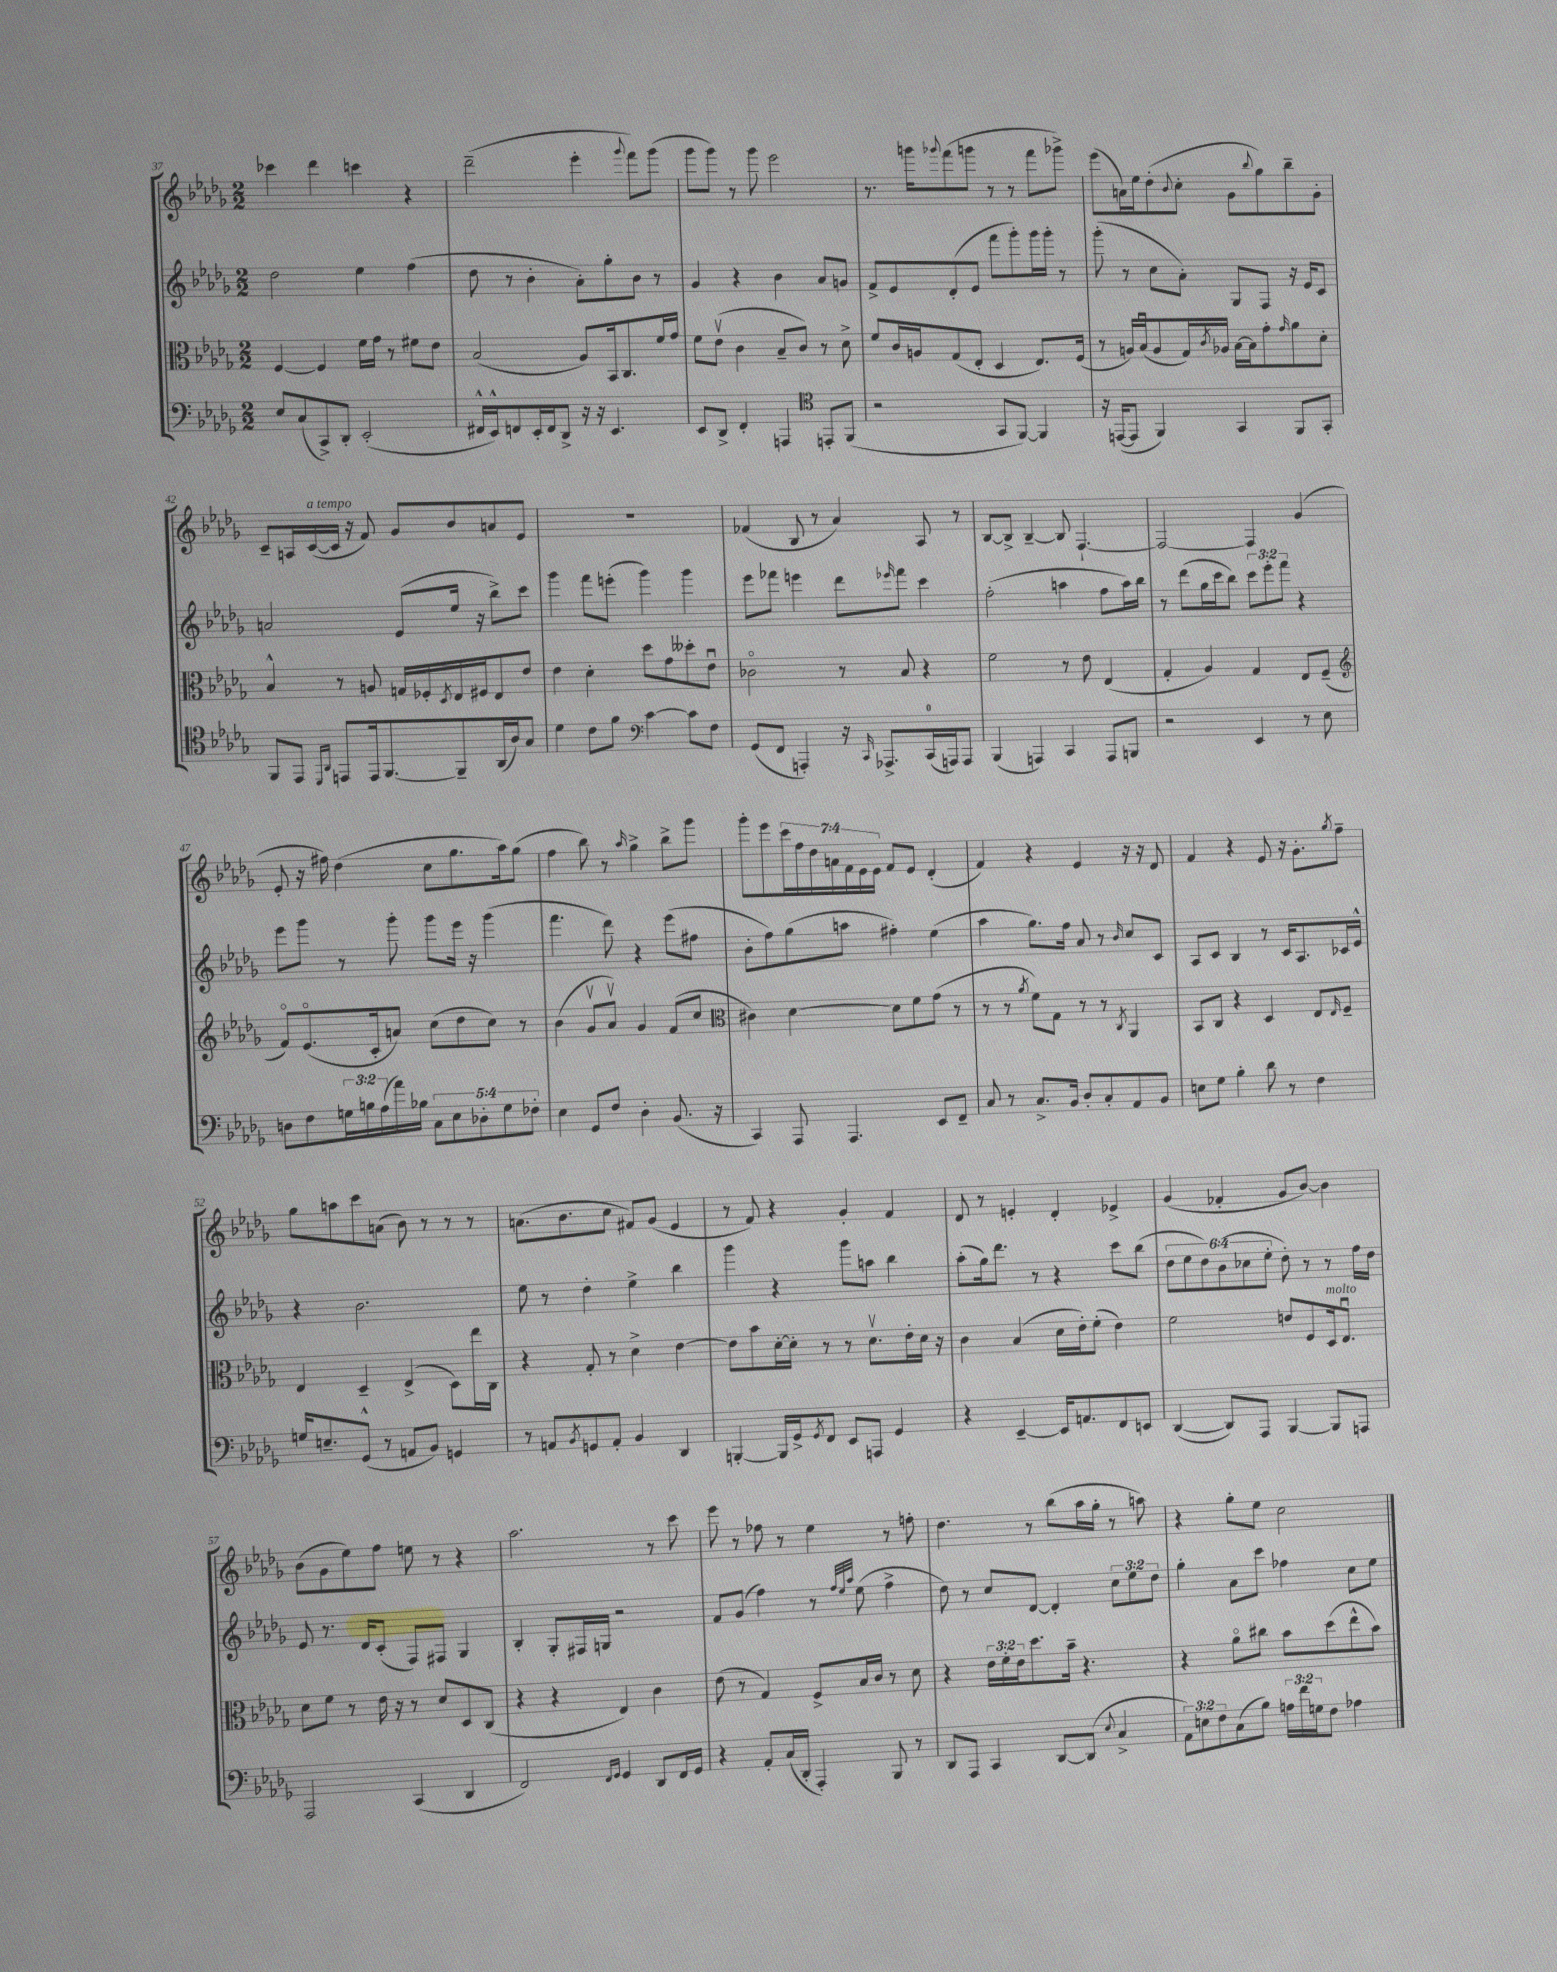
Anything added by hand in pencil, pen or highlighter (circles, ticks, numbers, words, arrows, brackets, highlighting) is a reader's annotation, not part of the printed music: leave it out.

**kern	**kern	**kern	**kern
*staff4	*staff3	*staff2	*staff1
*clefF4	*clefC3	*clefG2	*clefG2
*k[b-e-a-d-g-]	*k[b-e-a-d-g-]	*k[b-e-a-d-g-]	*k[b-e-a-d-g-]
*M2/2	*M2/2	*M2/2	*M2/2
8E-/L	[4F/	2dd-\	4ccc-\
(8C/	.	.	.
8CC^/)	4F/]	.	4ddd-\
8DD-'/J	.	.	.
(2EE-'/	16f\LL	4ee-\	4ccc\
.	16g-\JJ	.	.
.	8r	.	.
.	8f#\L	(4ff\	4r
.	8e-\J	.	.
=	=	=	=
16FF#^^/LL	(2B-/	8dd-\	(2ddd-~\
16EE-^^/J)	.	.	.
8FF/	.	8r	.
16EE-'/L	.	4b-'\	.
16FF/J	.	.	.
8DD-^/J	.	.	.
16r	8A-/L)	8a-'\L)	4eee-'\
16r	.	.	.
4.EE-/	16BB-/k	8gg-'\	.
.	8.C/	.	.
.	.	.	8qqggg-/
.	.	8b-\J	8fff\L)
.	16f/L	8r	(8ggg-\J
.	16g-/JJ	.	.
=	=	=	=
8EE-/L	8f\L	4g-/	8ggg-\L
8DD-^/J	(8e-v\J	.	8ggg-\J)
4FF'/	4c\	4r	8r
.	.	.	8ggg-\
4AAA/	8B-~/L	4b-\	2eee-\
.	8c/J)	.	.
*clefC4	*	*	*
8EE'/L	8r	8a-/L	.
(8FF/J	8d-^\	8g/J	.
=	=	=	=
2r	8f/L	8f^/L	8.r
.	16c/L	8e-/	.
.	16A/J	.	16ggg\LK
.	.	.	8qqggg-/
.	(8G-/	(8d-'/	(8fff\
.	8E-'/J	8e-/J	8ggg\J
8GG-/L	4D-/	8fff\L	8r
[8FF/J)	.	8ggg-'\)	8r
4FF/]	8.E-/L)	16ggg-\L	8fff\L
.	.	16ggg-'\JJ	.
.	.	8r	8ggg-^\J)
.	(16F/Jk	.	.
=	=	=	=
16r	8r	(8ggg-'\	(8eee-\L
([16EE/LK	.	.	.
8EE/]J	16A/LL)	8r	16a\L)
.	(16B-u/J	.	16ee-\J
4FF/)	8A/	8cc\L	(8dd-'\
.	.	.	8qqb-/
.	16G-/L)	8a-'\J)	8cc'\J
.	8qc/	.	.
.	16A-/JJ	.	.
4GG-/	[16B-\LL	8G-/L	8g-\L
.	16B-\]J	.	.
.	.	.	8qqbb-/
.	8g-'\	8F/J	8gg-\)
.	16qqg-/	.	.
8FF/L	8a-\	16r	8bb-~\
.	.	16e-/LK	.
8GG-'/J	8d-'\J	8c/J	8g-'\J
=	=	=	=
8FF/L	4B-^^/	2a/	8c~/L
8EE-/J	.	.	16A/L
.	.	.	([16c/
16qqDD-/LL	.	.	.
16qqAA-/JJ	.	.	.
8EE/L	8r	.	16c/]JJ
.	.	.	16r
16EE/k	8A/	.	8f/)
[8.FF/	.	.	.
.	16G/LL	(8e-/L	8g-/L
.	16F-'/	.	.
.	8qD-/	.	.
8FF~/]	16E-/	16ee-/Jk	8b-/
.	16F#/J	16r	.
(16AA-/L	8E-/	8bb-^\L)	8a/
16A-/J)	.	.	.
8G-/J	8e-/J	8ccc\J	8e-/J
=	=	=	=
4d-\	4e-\	4ggg-\	1r
8c\L	4d-'\	8fff\L	.
8f\J	.	(8eee'\J	.
*clefF4	*	*	*
[4c\	8dd-\L	4ggg-\)	.
.	8g-\	.	.
8c\]L	8dd--'\	4ggg-\	.
8F\J	8e-u\J	.	.
=	=	=	=
(8GG-/L	2c-o\	8eee-\L	(4f-/
8FF/J	.	8fff-\J	.
4AAA'/)	.	4eee\	8B-/
.	.	.	8r
16r	8r	8ddd-\L	4a-/)
16qqCC/	.	.	.
8.AAA-^/L	.	.	.
.	.	16qqeee-/	.
.	8B-/	8fff-\J	.
(16CC/L	4r	4ccc\	8A-/
16AAA/J)	.	.	.
8AAA/J	.	.	8r
=	=	=	=
(4BBB-/	2f\	(2ff'\	[8B-/L
.	.	.	8B-^/]J
4AAA/)	.	.	[4B-~/
4CC/	8r	4aa\	8B-/]
.	8e-\	.	[4.F`/
8AAA/L	(4E-/	8ff\L	.
8BBB/J	.	16aa\L)	.
.	.	16bb-\JJ	.
=	=	=	=
2r	4G-'/	8r	2F/_
.	.	(8ddd-\L	.
.	4A-/)	16gg-\L	.
.	.	16ccc\J	.
.	.	8bb-\J)	.
4EE-/	4G-/	12ccc\L	4F/]
.	.	12eee-'\	.
.	.	12fff\J	.
8r	8E-/L	4r	(4g-/
8E-\	(8F~/J	.	.
=	=	=	=
*	*clefG2	*	*
8D\L	8fo/L)	8eee-\L	8e-'/
8F\	(8.e-o/	8ggg-\J	16r
.	.	.	16ff#\)
24G\L	.	8r	(4dd-\
24B\	.	.	.
.	16c'/k	.	.
(24A-\	.	.	.
16a-\)	8a/J)	8ggg-'\	.
16B-\JJ	.	.	.
10C\L	(8cc\L	8ggg-\L	8cc\L
10E-\	.	.	.
.	8dd-\	16eee-\Jk	8.gg-\
.	.	16r	.
10D-'\	.	.	.
.	8cc\J)	(4ggg-\	.
10G\	.	.	.
.	.	.	16aa-\k)
.	8r	.	(8gg-\J
10F-'\J	.	.	.
=	=	=	=
4E-\	(4b-\	4.fff\	4ff\
8GG-/L	8g-v/L	.	8bb-\)
8F/J	8a-v/J)	8ddd-\)	8r
.	.	.	16qqaa-/
4D-'\	4g-/	4r	4gg-^\
(8.BB-/	(8f/L	(8eee-\L	8bb-^\L
.	8cc/J	8ff#\J	8ggg-\J
16r	.	.	.
=	=	=	=
*	*clefC3	*	*
4CC/)	4c#\)	8b-'\L	8ggg-'\L
.	.	8ff\)	8eee-\
8AAA-/	[4d-\	(8gg-\	28ccc\L
.	.	.	28ff\
.	.	.	28dd-\
.	.	.	28a\
4.AAA-/	.	8aa\J	.
.	.	.	28f\
.	.	.	28e-\
.	.	.	28e-\JJ
.	8d-\]L	4ff#'\)	8f/L
.	8f\	.	8e-/J
8EE-/L	(8g-\J	(4ee-\	(4d-'/
8FF~/J	8r	.	.
=	=	=	=
8C/	8r	4aa-\	4f/)
8r	8r	.	.
.	8qa-/	.	.
8.C^/L	8f\L)	8.gg-\L)	4r
.	8G-\J	.	.
16BB-/Jk	.	16ff\Jk	.
8D-'/L	8r	8a-/	4e-/
8C'/	8r	8r	.
.	8qC/	16qqb-/	.
8AA-/	4AA-/	8cc/L	16r
.	.	.	16r
8BB-/J	.	8c/J	8d-/
=	=	=	=
8E\L	8BB-/L	8A-/L	4f/
8G-\J	8C/J	8c/J	.
4B-'\	4r	4B-/	4r
8d-\	4D-/	8r	8e-/
8r	.	16c/LK	16r
.	.	8.A-/	8.g-'\L
4F\	8E-/L	.	.
.	16qqE-/	.	8qgg-/
.	8F~/J	16c-/L	8ff~\J
.	.	16e-^^/JJ	.
=	=	=	=
16G/LK	4E-/	4r	8gg-\L
8.E~/	.	.	.
.	.	.	8aa\
(8GG-^^/J	4D-~/	2.b-\	8ccc\
8r	.	.	(8a\J
8AA/L	(4E-^/	.	8b-\)
8BB-/J)	.	.	8r
4GG/	8D-\L)	.	8r
.	16ee-\L	.	8r
.	16C\JJ	.	.
=	=	=	=
8r	4r	8ee-\	(8.a\L
8AA/L	.	8r	.
.	.	.	8.b-\
8qBB-/	.	.	.
8GG/	8G-'/	4dd-'\	.
8AA'/J	8r	.	8cc\J
4BB-/	4d-^\	4ee-^\	8f#/L)
.	.	.	(8g-/J
4DD-/	[4e-\	4bb-\	4e-/
=	=	=	=
[4BBB'/	8e-\]L	4ggg-\	8r
.	8b-\	.	8f/)
16BBB/]LL	[16d-'\L	4r	4r
16GG-^/J	16d-'\]JJ	.	.
8qGG-/	.	.	.
8FF/J	8r	.	.
8EE-/L	8r	8ggg-\L	4g-'/
8AAA/J	8.d-v\L	8aa\J	.
4GG-/	.	4bb-\	4f/
.	16e-'\L	.	.
.	16d-\JJ	.	.
.	16r	.	.
=	=	=	=
4r	4c\	(8aa-'\L	8d-/
.	.	16gg-\k)	8r
.	.	8.ddd-\J	.
[4EE-~/	(4B-/	.	4e'/
.	.	8r	.
16EE-/]LK	16d-\LL	4r	4d-'/
8.AA/	16e-'\J)	.	.
.	(8f'\J	.	.
8FF/	4e-\)	8ccc\L	4e-^/
8EE/J	.	(8bb-\J	.
=	=	=	=
([4DD-/	2f\	12dd-\L	(4g-/
.	.	12ee-\	.
.	.	12dd-\)	.
8DD-/]L)	.	(12b-\	4f-'/
.	.	12cc-\	.
8AAA-/J	.	.	.
.	.	12ee-'\J	.
[4BBB-/	8e/L	8dd-'\)	8g-/L
.	8F/	8r	[8b-/J)
8BBB-/]L	16D-/k	8r	4b-\]
.	8.E-u/J	.	.
8AAA/J	.	16ff\LL	.
.	.	16dd-\JJ	.
=	=	=	=
2AAA-/	8d-\L	8e-/	(8b-\L
.	8f\J	8.r	8g-\
.	8r	.	8ee-\)
.	.	16d-/LK	.
.	16e-\	(8c'/J	8ff\J
.	16r	.	.
(4CC/	8r	8F/L)	8ee\
.	8d-/L	8F#/J	8r
4DD-/	8D-/	4G-/	4r
.	(8C/J	.	.
=	=	=	=
2FF/)	4r	4B-'/	2.aa-\
.	4r	8G-'/L	.
.	.	16F#/L	.
.	.	16G/JJ	.
16qqFF/LL	.	.	.
16qqGG-/JJ	.	.	.
4GG-/	4E-/)	2r	.
8DD-/L	4c\	.	8r
16FF/L	.	.	8ccc\
16GG-/JJ	.	.	.
=	=	=	=
4r	(8e-\	8f/L	8eee-\
.	8r	(8g-/J	8r
8AA-'/L	4G-/)	4ff\)	8ff-\
(16C/L	.	.	8r
16DD-'/JJ	.	.	.
4AAA-'/)	8F^/L	8r	4ee-\
.	.	32qqff/LLL	.
.	.	32qqee-/	.
.	.	32qqaa-/JJJ	.
.	16B-/L	(8ee-\	.
.	16c/JJ	.	.
8BBB-/	8r	4ff^\	8r
8r	8d-\	.	8ff'\
=	=	=	=
8DD-/L	4r	8dd-\)	4.dd-\
8AAA-/J	.	8r	.
4CC/	24e-\LL	8cc/L	.
.	24f'\	.	.
.	24e-\J	.	.
.	8.dd-\	[8d-/J	8r
[8DD-/L	.	4d-'/]	(8bb-\L
.	16b-~\Jk	.	.
(8DD-/]J	4.r	.	16aa-\L
.	.	.	16gg-'\JJ
8qqE-/	.	.	.
4C^/	.	12cc\L	8r
.	.	12ee-\	.
.	.	.	8aa\)
.	.	12dd-\J	.
=	=	=	=
12AA-\L)	4r	4gg-'\	4r
12E\	.	.	.
12F\	.	.	.
(8C\	8a-o\L	8a-\L	8gg-'\L
8B-\J)	8cc#\J	8ccc\J	8ee-\J
24A\LL	8b-\L	4ff-\	2cc\
24f\	.	.	.
24G\J	.	.	.
8F\J	(8dd-\	.	.
4A-\	8ee-^^\	8cc\L	.
.	8b-\J)	8ee-\J	.
==	==	==	==
*-	*-	*-	*-
